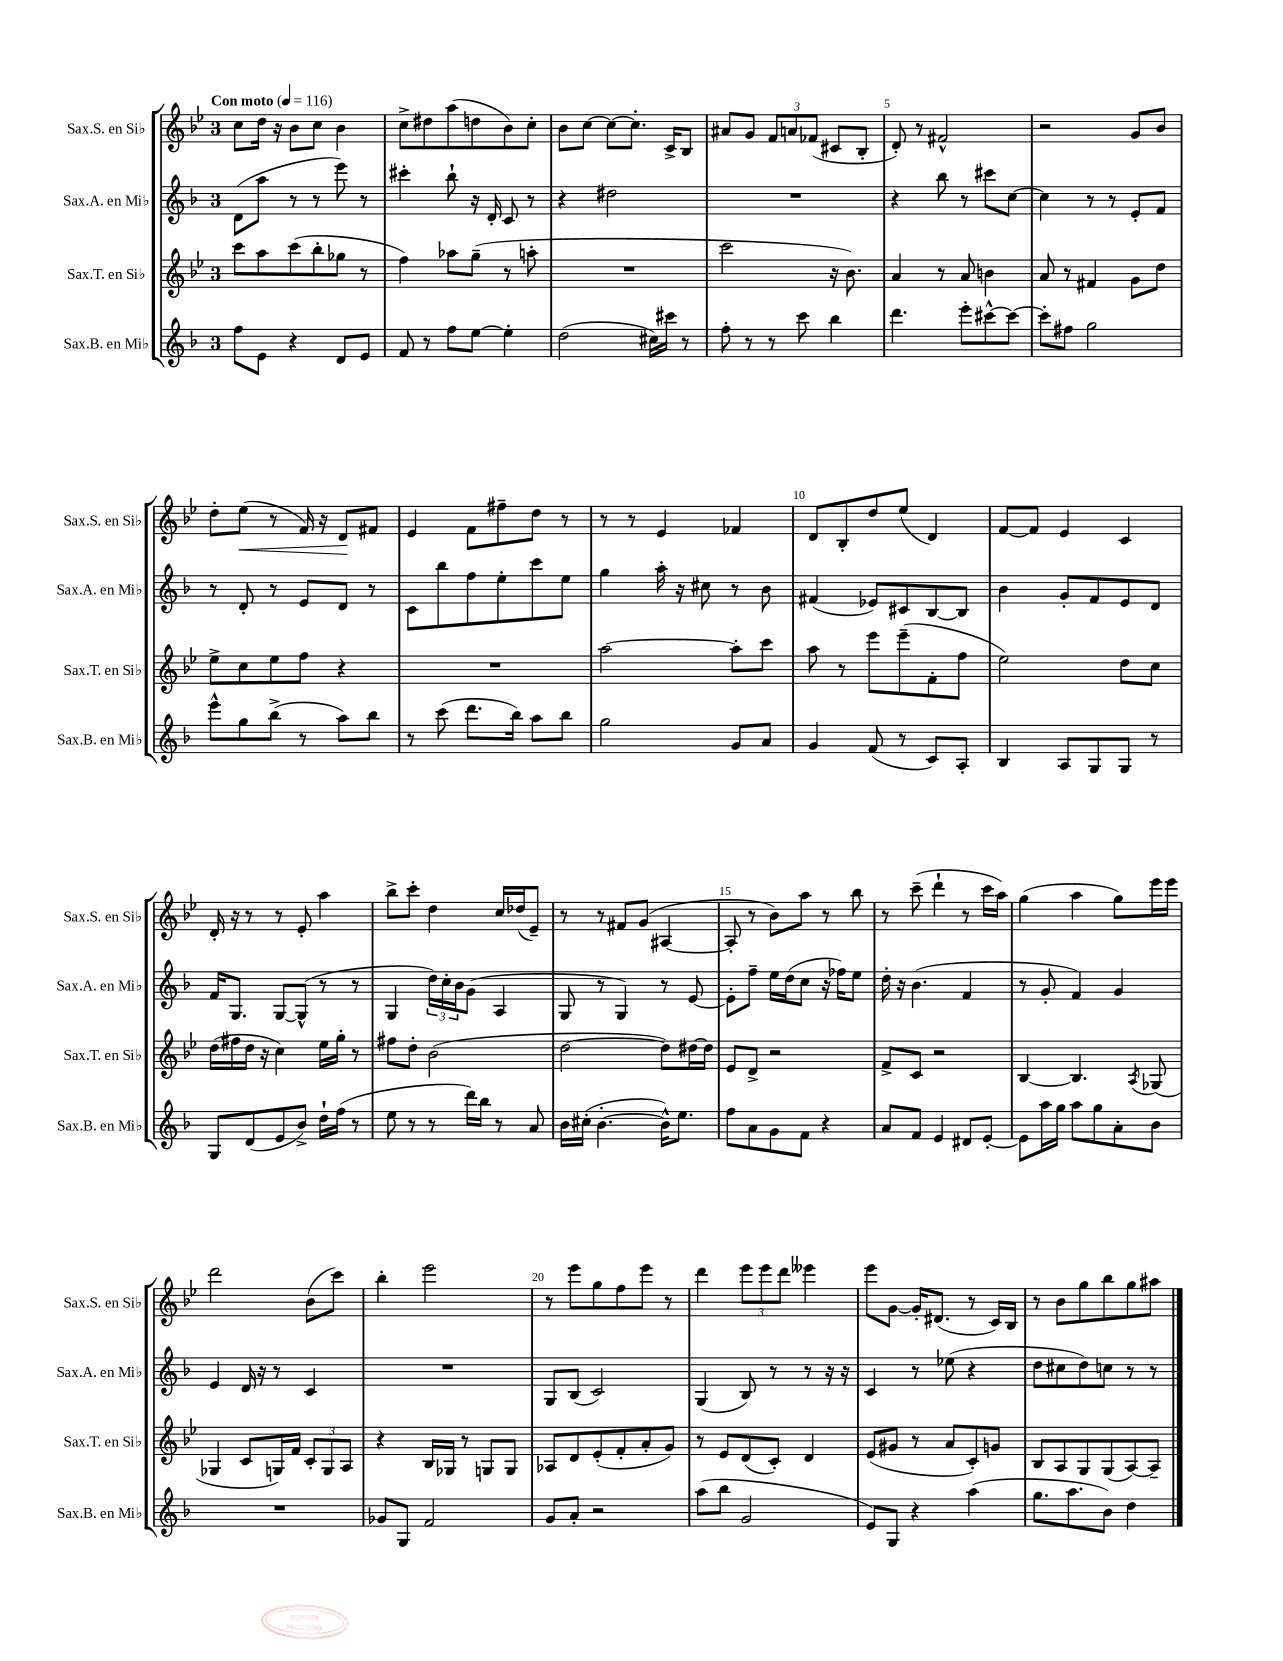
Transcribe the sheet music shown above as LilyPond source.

<<
\new StaffGroup <<
\new Staff = "s0" \with { instrumentName = "Sax.S. en Sib" shortInstrumentName = "Sax.S. en Sib" } {
    \clef treble \key bes \major \once \override Staff.TimeSignature.style = #'single-digit \time 3/4 \tempo "Con moto" 4 = 116
    c''8 d''16 r16 bes'8 c''8 bes'4 |
    c''8-> dis''8 a''8( d''8 bes'8) c''8-. |
    bes'8 c''8~ c''8~ c''8.-. c'16-> bes8 |
    ais'8 g'8 \tuplet 3/2 { f'8 a'8 fes'8( } cis'8 bes8-. |
    d'8-.) r8 fis'2-^ |
    r2 g'8 bes'8 |
    d''8-. ees''8\<( r8 f'16) r16 d'8\! fis'8 |
    ees'4 f'8 fis''8-- d''8 r8 |
    r8 r8 ees'4 fes'4 |
    d'8 bes8-. d''8 ees''8( d'4) |
    f'8~ f'8 ees'4 c'4 |
    d'16-. r16 r8 r8 ees'8-. a''4 |
    bes''8-> c'''8-. d''4 c''16 des''16( ees'8--) |
    r8 r8 fis'8 g'8( ais4~ |
    ais8-. r8 bes'8) a''8 r8 bes''8 |
    r8 c'''8--( d'''4-! r8 c'''16 a''16) |
    g''4( a''4 g''8) ees'''16 ees'''16 |
    d'''2 bes'8( c'''8) |
    bes''4-. ees'''2 |
    r8 ees'''8 g''8 f''8 ees'''8 r8 |
    d'''4 \tuplet 3/2 { ees'''8 ees'''8 d'''8 } eeses'''4 |
    ees'''8 g'8~ g'16-. dis'8.( r8 c'16) bes16 |
    r8 bes'8 g''8 bes''8 g''8 ais''8 \bar "|." |
}
\new Staff = "s1" \with { instrumentName = "Sax.A. en Mib" shortInstrumentName = "Sax.A. en Mib" } {
    \clef treble \key f \major \once \override Staff.TimeSignature.style = #'single-digit \time 3/4
    d'8( a''8 r8 r8 e'''8) r8 |
    cis'''4-. bes''8-! r16 d'16-. c'8 r8 |
    r4 dis''2 |
    R2. |
    r4 bes''8 r8 cis'''8 c''8~ |
    c''4 r8 r8 e'8-. f'8 |
    r8 d'8-. r8 e'8 d'8 r8 |
    c'8 bes''8 f''8 e''8-. c'''8 e''8 |
    g''4 a''16-. r16 cis''8 r8 bes'8 |
    fis'4( ees'8) cis'8 bes8~ bes8 |
    bes'4 g'8-. f'8 e'8 d'8 |
    f'16 g8. g8~ g8-^( r8 r8 |
    g4 \tuplet 3/2 { d''16) c''16-. bes'16 } g'8( a4 |
    g8 r8 g4) r8 e'8~ |
    e'8-. f''8-- e''16 d''16( c''8 r16 fes''16) e''8 |
    d''16-. r16 bes'4.( f'4 |
    r8 g'8-. f'4) g'4 |
    e'4 d'16 r16 r8 c'4 |
    R2. |
    g8 bes8( c'2) |
    g4( bes8) r8 r8 r16 r16 |
    c'4 r8 ees''8( r4 |
    d''8 cis''8 d''8) c''8 r8 r8 \bar "|." |
}
\new Staff = "s2" \with { instrumentName = "Sax.T. en Sib" shortInstrumentName = "Sax.T. en Sib" } {
    \clef treble \key bes \major \once \override Staff.TimeSignature.style = #'single-digit \time 3/4
    c'''8 a''8 c'''8( bes''8-. ges''8 r8 |
    f''4) aes''8 g''8--( r8 a''8-. |
    R2. |
    c'''2 r16 bes'8.) |
    a'4 r8 a'8 b'4 |
    a'8 r8 fis'4 g'8 d''8 |
    ees''8-> c''8 ees''8 f''8 r4 |
    R2. |
    a''2~ a''8-. c'''8 |
    a''8 r8 ees'''8 ees'''8--( f'8-. f''8 |
    ees''2) d''8 c''8 |
    d''16( fis''16 d''16 r16 c''4) ees''16 g''16-. r8 |
    fis''8 d''8-. bes'2( |
    d''2~ d''8) dis''16~ dis''16 |
    ees'8 d'8-> r2 |
    f'8-> c'8 r2 |
    bes4~ bes4. \acciaccatura { a8 } ges8( |
    ges4 c'8 g16) f'16 \tuplet 3/2 { c'8-. g8 a8 } |
    r4 bes16 ges16 r8 g8 g8 |
    aes8 d'8 ees'8-.( f'8-. a'8-. g'8) |
    r8 ees'8 d'8( c'8-.) d'4 |
    ees'8( gis'8 r8 a'8 c'8-.) g'8 |
    bes8 a8 g8 g8( a8~) a8-- \bar "|." |
}
\new Staff = "s3" \with { instrumentName = "Sax.B. en Mib" shortInstrumentName = "Sax.B. en Mib" } {
    \clef treble \key f \major \once \override Staff.TimeSignature.style = #'single-digit \time 3/4
    f''8 e'8 r4 d'8 e'8 |
    f'8 r8 f''8 e''8~ e''4-. |
    d''2( cis''16) cis'''16 r8 |
    f''8-. r8 r8 c'''8 bes''4 |
    d'''4. e'''8-. cis'''8~-^ cis'''8~ |
    cis'''8-. fis''8 g''2 |
    e'''8-^ g''8 bes''8->( r8 a''8) bes''8 |
    r8 c'''8( d'''8. bes''16) a''8 bes''8 |
    g''2 g'8 a'8 |
    g'4 f'8( r8 c'8) a8-. |
    bes4 a8 g8 g8 r8 |
    g8 d'8( e'8 bes'8->) d''16-! f''16( r8 |
    e''8 r8 r8 d'''16) bes''16 r8 a'8 |
    bes'16 cis''16-.( bes'4.~-. bes'16-^) e''8. |
    f''8 a'8 g'8 f'8 r4 |
    a'8 f'8 e'4 dis'8 e'8~-. |
    e'8 a''16 g''16 a''8 g''8 a'8-. bes'8 |
    R2. |
    ges'8 g8 f'2 |
    g'8 a'8-. r2 |
    a''8( bes''8 g'2 |
    e'8) g8 r4 a''4( |
    g''8. a''8. bes'8) d''4 \bar "|." |
}
>>
>>
\layout { \context { \Score \override BarNumber.break-visibility = ##(#f #t #t) barNumberVisibility = #(every-nth-bar-number-visible 5) } }
